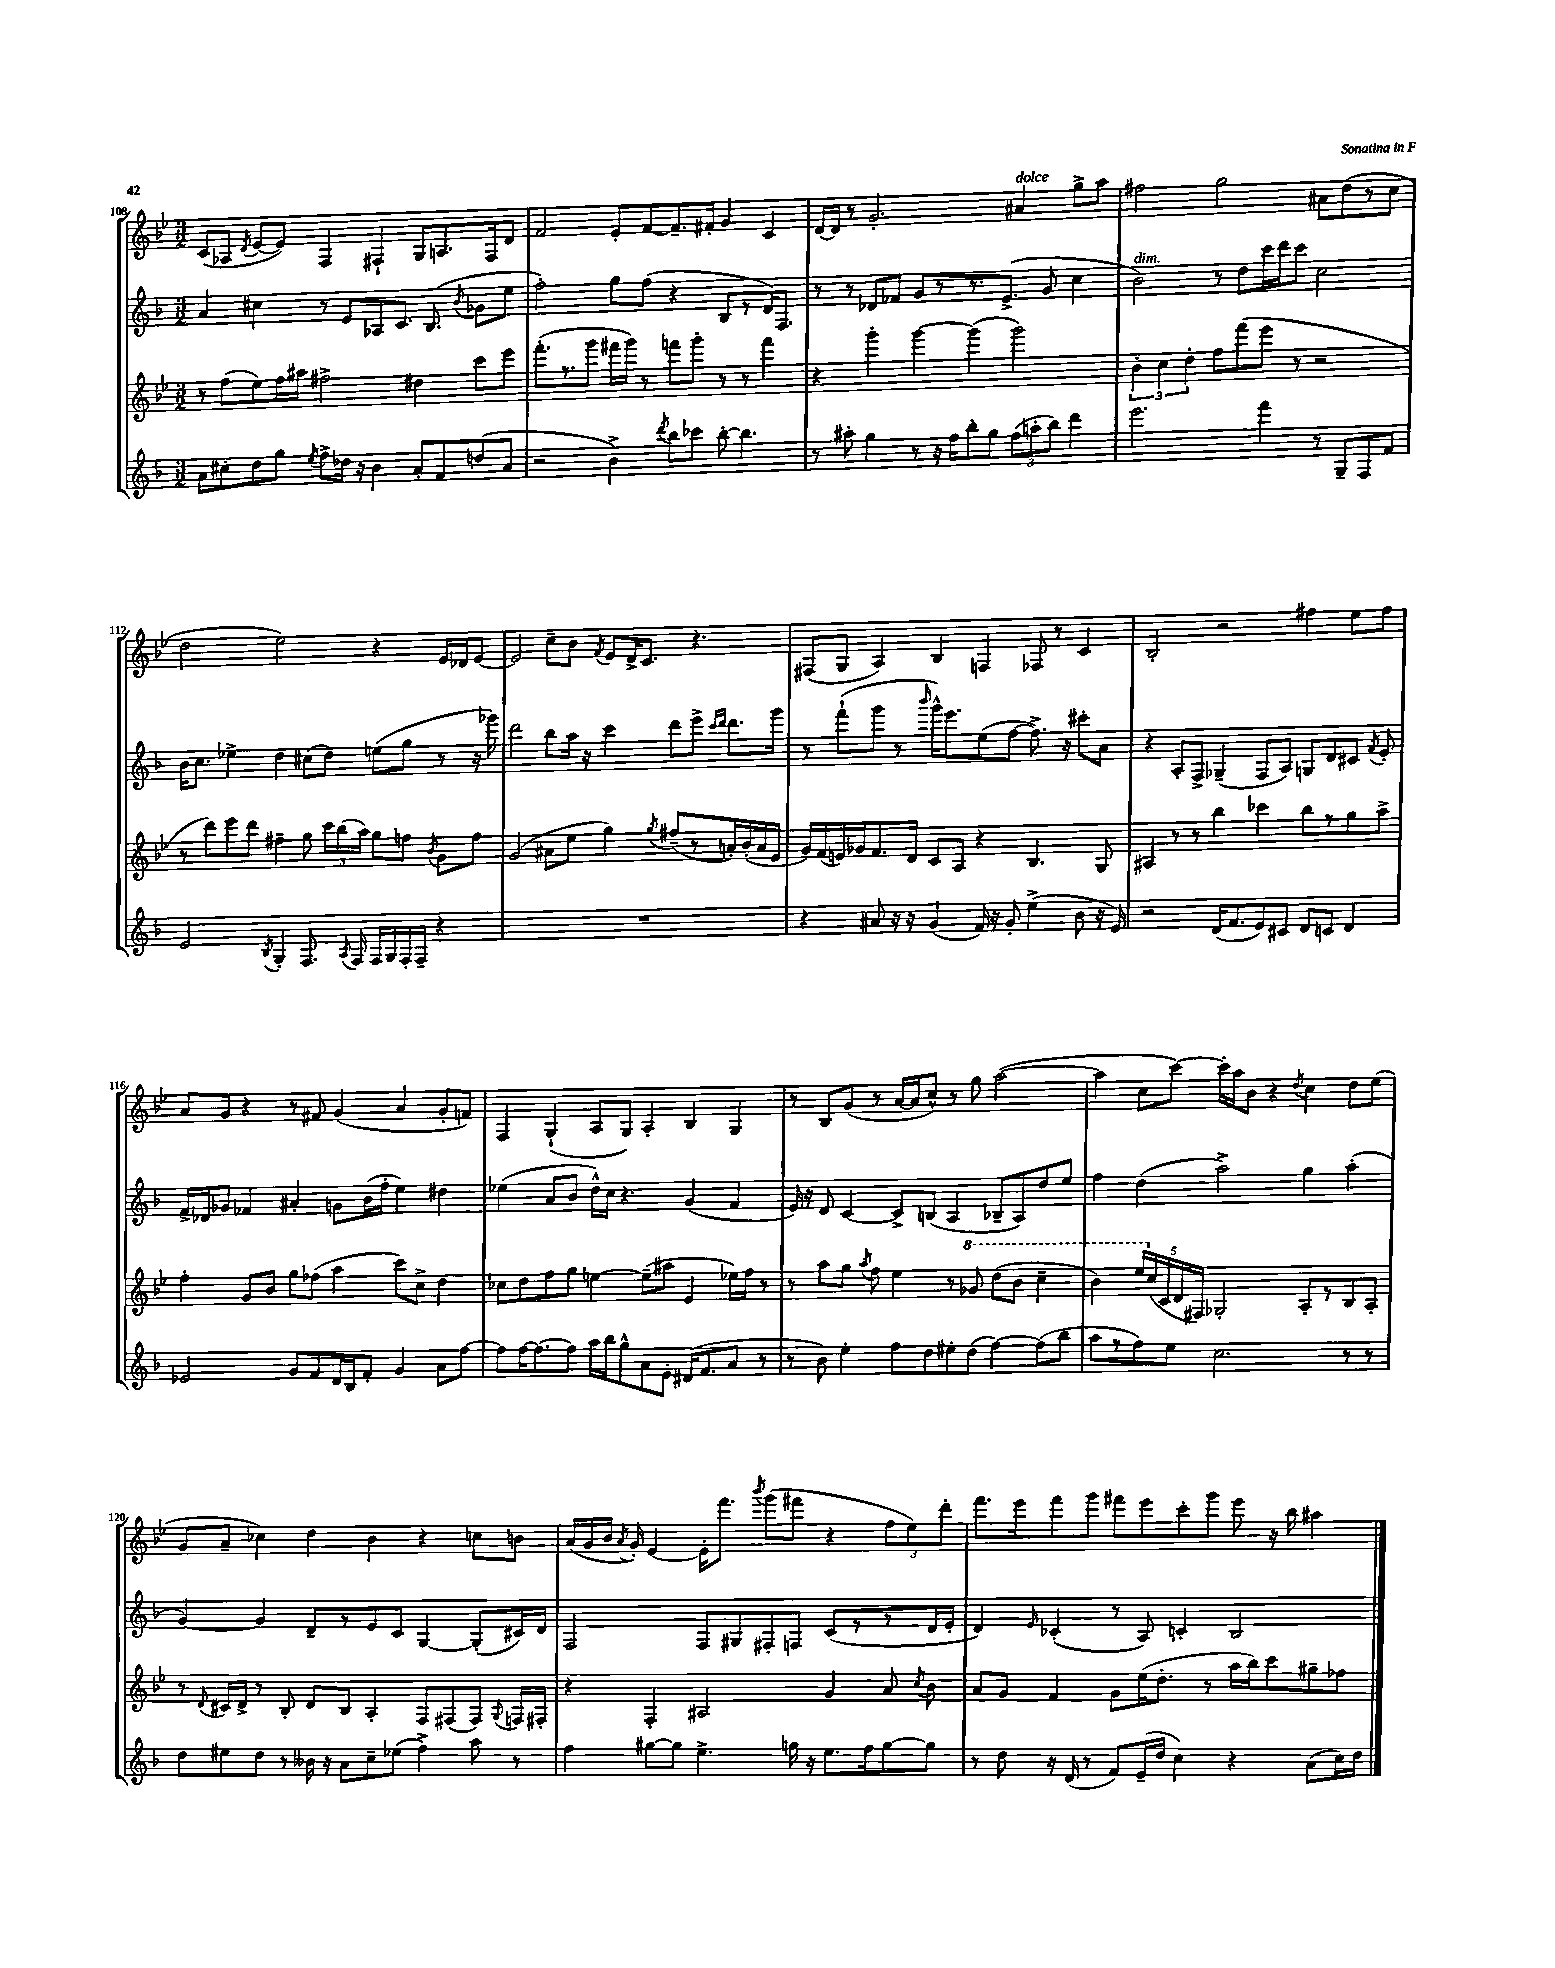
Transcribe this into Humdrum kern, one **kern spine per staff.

**kern	**kern	**kern	**kern
*staff4	*staff3	*staff2	*staff1
*clefG2	*clefG2	*clefG2	*clefG2
*k[b-]	*k[b-e-]	*k[b-]	*k[b-e-]
*M3/2	*M3/2	*M3/2	*M3/2
8a	8r	4a	(8c
8cc#'	(8ff	.	8A-
.	.	.	8qd
8dd	8ee-)	4cc#	[8e-
8gg	16ff	.	8e-])
.	16aa#	.	.
8qee	.	.	.
8ff^	2ff#^	8r	4F
16dd-	.	8e	.
16r	.	.	.
4b-	.	8A-	4F#`
.	.	8.c	.
8a'	4dd#	.	8G
.	.	(8.B-	.
8f	.	.	8.A
.	.	8qb-	.
(8dd	8ccc	8g-	.
.	.	.	16F#
8a	8eee-	8ee	8d
=	=	=	=
2r	(8.fff'	2ff')	2f
.	8.r	.	.
.	8ggg	.	.
4b-^)	16fff#	8gg	8e-'
.	16ggg)	.	.
.	8r	(8ff	[8f
8qddd	.	.	.
8bb-	8fff	4r	8.f~]
8ccc-	8ggg'	.	.
.	.	.	16f#'
[8bb-'	8r	8B-	4g
4.bb-]	8r	8r	.
.	4fff	16d)	4c
.	.	8.F	.
=	=	=	=
8r	4r	8r	[16d
.	.	.	16d]
8aa#'	.	8r	8r
4gg	4ggg'	8d-	2.g'
.	.	8f-	.
8r	[4ggg	8g	.
16r	.	8r	.
16ff	.	.	.
8bb-'	(4ggg]	8.r	.
8gg	.	.	.
.	.	(8.e^	.
(12ff	2ggg)	.	4a#
12aa'	.	.	.
.	.	8g	.
12bb-)	.	.	.
4ddd	.	4cc	8gg^
.	.	.	8aa
=	=	=	=
2.eee	6b-'	2b-)	2ff#
.	6cc	.	.
.	6dd'	.	.
.	8ff	8r	2gg
.	(8fff	8dd	.
4fff	8eee-	16ccc	.
.	.	16ddd	.
.	8r	8ccc	.
8r	2r	2cc	8a#
8G~	.	.	(8dd
8F	.	.	8r
8f	.	.	8cc
=	=	=	=
2e	8r	16b-	2dd
.	.	8.cc	.
.	8ddd)	.	.
.	8eee-	4ee-^	.
.	8ddd	.	.
8qB-	.	.	.
4G'	4ff#~	4dd	2ee-)
8.F	8gg	(8cc#	.
.	24ccc	8dd)	.
.	(24bb-	.	.
8qA	.	.	.
16F	.	.	.
.	24aa)	.	.
16F	8gg	(8ee	4r
16G	.	.	.
16F'	8ff	8gg	.
16F~	.	.	.
.	8qb-	.	.
4r	8g	8r	16e-
.	.	.	16d-
.	8ff	16r	[8e-
.	.	16ggg-)	.
=	=	=	=
1.r	(2g	2ddd	2e-]
.	8a#	8bb-	8cc~
.	8ee-	16aa	8b-
.	.	16r	.
.	.	.	8qf
.	4gg)	4ccc	8e-
.	.	.	16d^
.	.	.	8.c
.	8qgg	.	.
.	(8ff#~	8ddd	.
.	8r	8eee^	4.r
.	.	16qqccc	.
.	.	16qqddd	.
.	16a')	8.ddd	.
.	(16b-'	.	.
.	16a	.	.
.	16e-	16ggg	.
=	=	=	=
4r	16g)	8r	(8F#
.	(16f	.	.
.	16e)	(8fff`	8G
.	16g-	.	.
8a#	8.f	8ggg	4A)
16r	.	8r	.
16r	16d	.	.
.	.	16qqbbb-	.
(4g	8c	16ggg^^)	4B-
.	.	8.eee	.
.	8A	.	.
16f)	4r	(8ee	4F
16r	.	.	.
8g'	.	[8ff	.
(4ee^	4.B-	8.ff^])	8F-
.	.	.	8r
.	.	16r	.
8b-	.	8ccc#'	4c
16r	8G	8a	.
16e)	.	.	.
=	=	=	=
2r	4A#	4r	2B-'
.	8r	8A'	.
.	8r	8F^	.
(16d	4bb-	(4G-~	2r
8.f	.	.	.
8e)	4ccc-	8F	.
8c#	.	8A)	.
8d	8bb-	8G	4ff#
8c	8r	8d	.
4d	8gg	8c#	8ee-
.	.	8qf	.
.	8aa^	8e'	8ff#
=	=	=	=
2e-	4ff'	16f^	8a
.	.	16d-	.
.	.	8g-	8g
.	8g	4f-	4r
.	8b-	.	.
8g	8gg	4a#'	8r
8f	(8ff-	.	8f#
16d	4aa	8g	(4g
16B-	.	.	.
8f'	.	(16b-	.
.	.	16ff'	.
4g	8ccc)	4ee)	4a
.	8cc^	.	.
8a	4dd	4dd#	8g'
[8ff	.	.	8f)
=	=	=	=
8ff]	8cc-	(4ee-	4F
[16ff	8dd	.	.
8.ff_	.	.	.
.	8ff	8a	(4G`
8ff]	8gg	8b-	.
16aa	[4ee	16dd^^)	8A
16bb-	.	16cc	.
8gg^^	.	4.r	8G)
8a	(8ee~]	.	4A'
8e'	8aa#	.	.
(16d#	4e-	(4g	4B-
8.f	.	.	.
8a	16ee-)	4f	4G
.	16ff	.	.
8r	8r	.	.
=	=	=	=
8r	8r	16e)	8r
.	.	16r	.
8b-)	8aa	8d	8B-
4ee'	8gg	[4c	(8g
.	8qaa	.	.
.	8ff	.	8r
8ff	4ee-	8c^]	[16a
.	.	.	16a]
8dd	.	(8B	8cc^^)
8ee#'	8r	4A	8r
(8dd	8gg-	.	8gg
[4ff)	(8ddd	8B-~	([2aa
.	8bb-	8A)	.
(8ff]	4ccc~	8dd	.
8bb-	.	8ee	.
=	=	=	=
8aa	4bb-)	4ff	4aa]
8r	.	.	.
8ff)	20eee-	(4dd	8cc
.	(20cc	.	.
.	20c	.	.
8ee	.	.	[8ccc)
.	20d	.	.
.	20F#)	.	.
2.cc	2G-'	2aa^)	16ccc']
.	.	.	16aa
.	.	.	8b-
.	.	.	4r
.	.	.	8qdd
.	8A'	4gg	4cc
.	8r	.	.
8r	8B-	(4aa'	8dd
8r	8A'	.	(8ee-
=	=	=	=
8dd	8r	[4g)	8g
.	8qqd	.	.
8ee#	16c#	.	8a~
.	16d^	.	.
8dd	8r	4g]	4cc-)
8r	8B-'	.	.
16b--	8d	8d~	4dd
16r	.	.	.
8a	8B-	8r	.
8cc~	4A'	8e	4b-
(8ee-	.	8c	.
4ff^)	8F	[4G	4r
.	(8F#	.	.
8aa	8F#)	(8G']	8cc
.	8qqG	.	.
8r	16F	16c#)	8b
.	16F#'	16d	.
=	=	=	=
4ff	4r	2F	(16a
.	.	.	16g
.	.	.	16b-
.	.	.	8qa
.	.	.	16g')
[8gg#	4F'	.	[4e-
8gg#]	.	.	.
4.ee^	2A#	8F	16e-']
.	.	.	8.fff
.	.	8G#	.
.	.	.	8qbbb-
.	.	8F#'	(8ggg
16gg	.	8F	8fff#
16r	.	.	.
8.ee	4g	(8c	4r
.	.	8r	.
16ff	.	.	.
[8gg	8a	8r	12ff
.	.	.	12ee-)
.	8qcc	.	.
8gg]	8b-	16d	.
.	.	.	12ddd'
.	.	16e'	.
=	=	=	=
8r	8a	4d)	8.fff
8dd	8g	.	.
.	.	.	16eee-
.	.	16qqe	.
16r	4f	(4c-'	8fff
(16d	.	.	.
8r	.	.	8ggg
8f)	8g	8r	8fff#
(16e~	(16ee-	8A)	8eee-
16dd	8.dd'	.	.
4cc)	.	4c'	8ccc'
.	8r	.	8ggg
4r	16aa	2B-	8eee-
.	16bb-)	.	.
.	8ccc	.	16r
.	.	.	16bb-
(8a	8gg#~	.	4aa#
16cc)	8ff-	.	.
16dd	.	.	.
==	==	==	==
*-	*-	*-	*-
